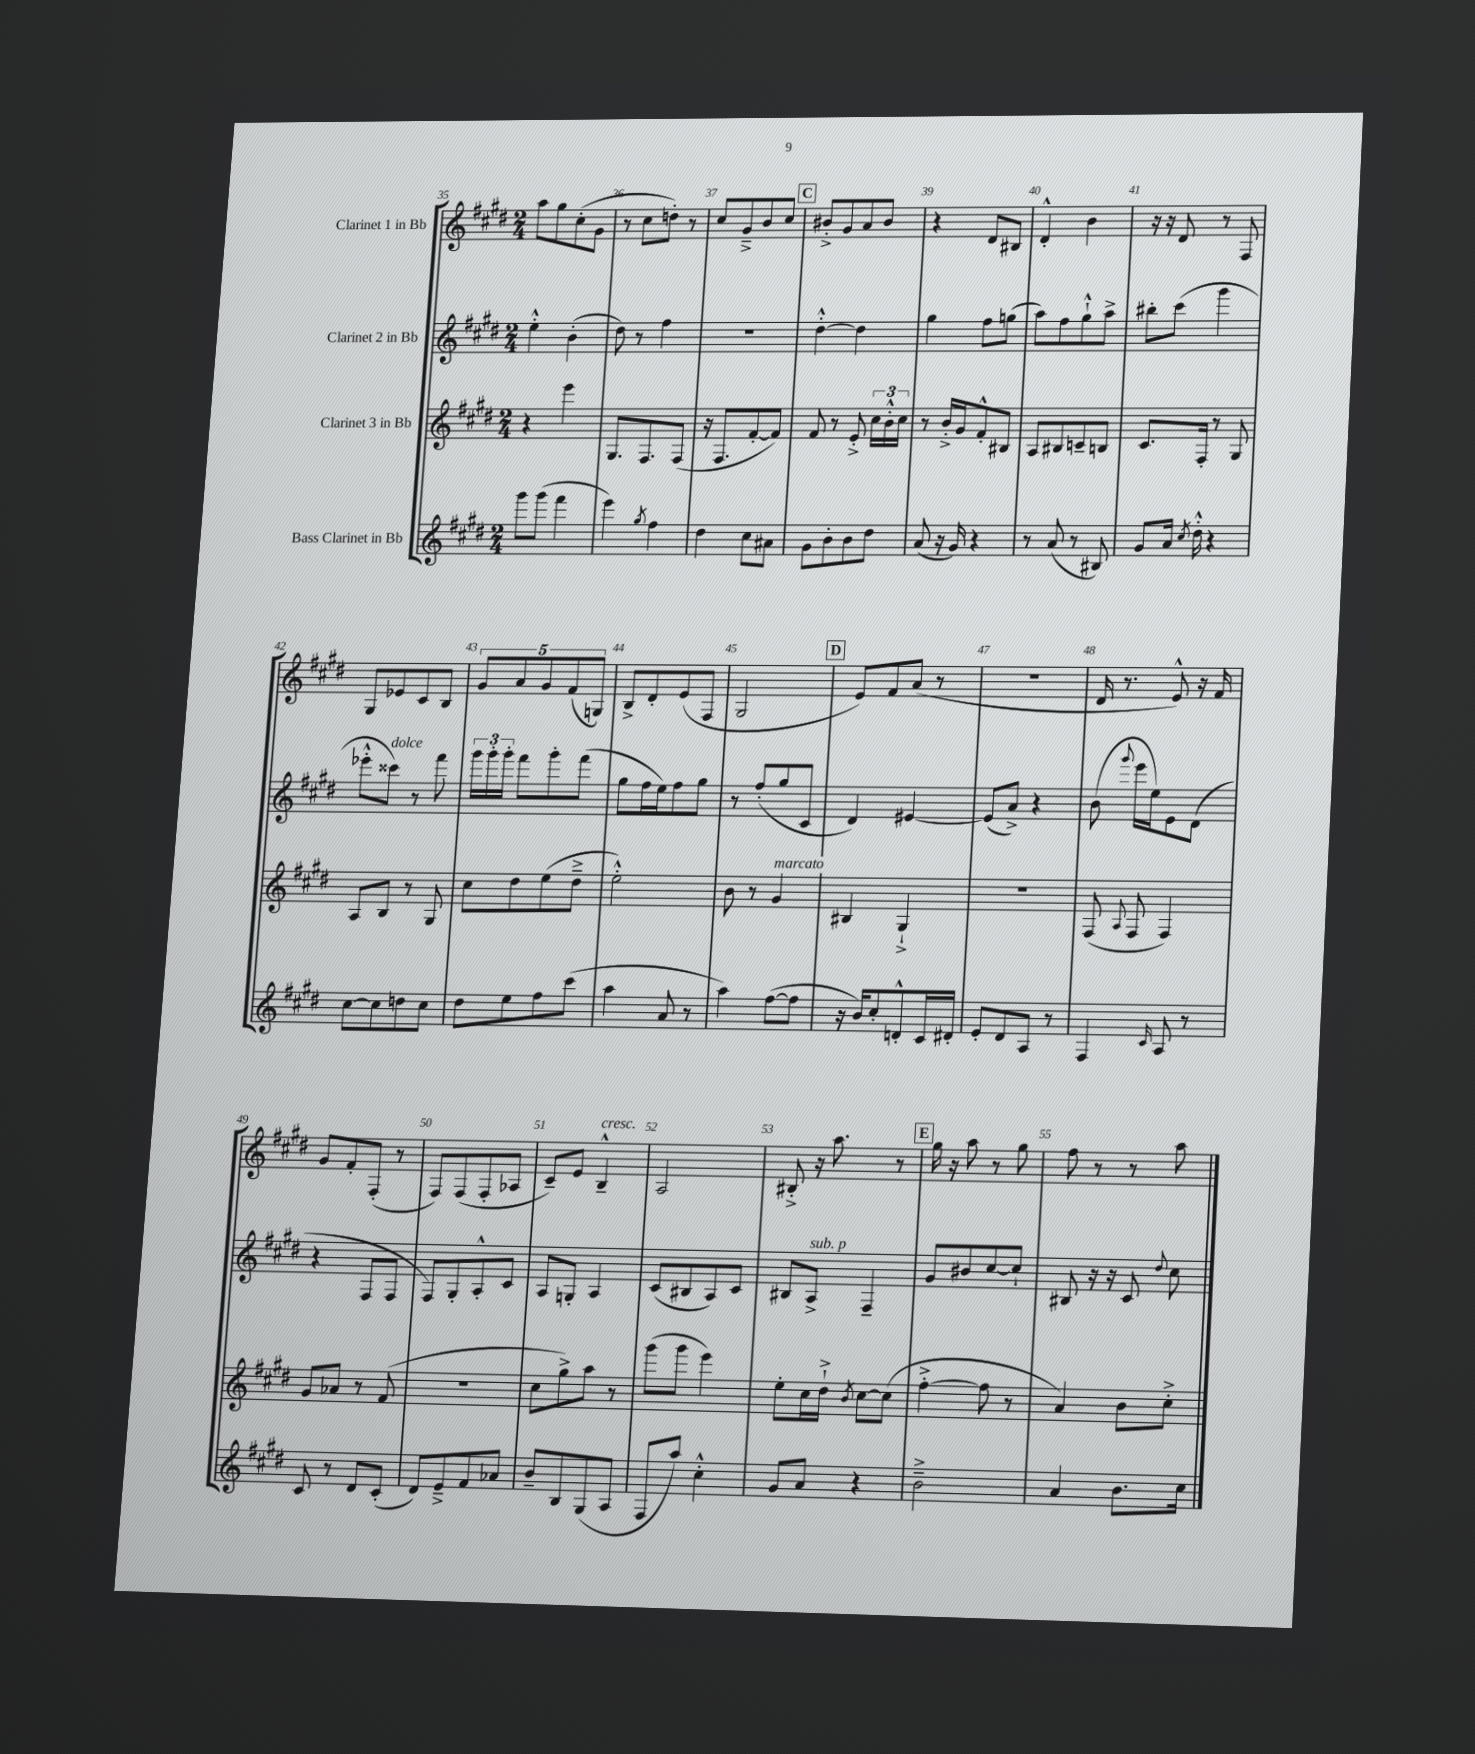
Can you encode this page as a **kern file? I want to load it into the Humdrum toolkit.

**kern	**kern	**kern	**kern
*staff4	*staff3	*staff2	*staff1
*clefG2	*clefG2	*clefG2	*clefG2
*k[f#c#g#d#]	*k[f#c#g#d#]	*k[f#c#g#d#]	*k[f#c#g#d#]
*M2/4	*M2/4	*M2/4	*M2/4
8ggg#	4r	4ee'^^	8aa
(8ggg#	.	.	8gg#
4fff#	4eee	(4b'	(8cc#'
.	.	.	8g#
=	=	=	=
4eee)	8.G#	8dd#)	8r
.	.	8r	8cc#
.	8.F#	.	.
8qgg#	.	.	.
4ff#	.	4ff#	8dd')
.	(8F#	.	8r
=	=	=	=
4dd#	16r	2r	8cc#
.	8.F#	.	.
.	.	.	8g#~^
8cc#	[8f#'	.	8b
8a#	8f#])	.	8cc#
=	=	=	=
8g#	8f#	[4dd#'^^	8b#'^
8b'	8r	.	8g#
8b	8e'^	4dd#]	8a
8dd#	24cc#	.	8b#
.	24b'^^	.	.
.	24cc#	.	.
=	=	=	=
(8a	8r	4gg#	4r
16r	16b'^	.	.
16g#)	16g#	.	.
4r	8f#'^^	8ff#	8d#
.	8B#	(8gg	8B#
=	=	=	=
8r	8A	8aa)	4d#'^^
(8a	8B#	8ff#	.
8r	8c~	8gg#`^^	4b
8B#)	8B	8aa^	.
=	=	=	=
8g#	8.c#	8bb#'	16r
.	.	.	16r
16a	.	(8ccc#	8d#
8qcc#	.	.	.
16dd#'^^	16F#'	.	.
4r	8r	4ggg#	8r
.	8G#	.	8F#
=	=	=	=
[8cc#	8A	8eee-'^^	8G#
8cc#]	8B	8ccc##)	8e-
8dd	8r	8r	8c#
8cc#	8G#	8fff#	8B
=	=	=	=
8dd#	8cc#	24ggg#	10g#
.	.	24ggg#'	.
.	.	24ggg#'	.
.	.	.	10a
8ee	8dd#	8fff#	.
.	.	.	10g#
8ff#	(8ee	8ggg#'	.
.	.	.	(10f#
(8ccc#	8dd#~^	(8fff#	.
.	.	.	10G)
=	=	=	=
4aa	2ee'^^)	8gg#	8B^
.	.	16ff#	8d#'
.	.	16ee)	.
8a	.	8ff#	(8e
8r	.	8gg#	8F#
=	=	=	=
4aa)	8b	8r	2G#
.	8r	(8ff#'	.
([8ff#	4g#	8gg#	.
8ff#]	.	8c#	.
=	=	=	=
16r	4B#	4d#)	8e)
16b)	.	.	.
8cc#'	.	.	8f#
8d'^^	4G#`^	[4e#	(8a
16c#	.	.	8r
16d#'	.	.	.
=	=	=	=
8e'	2r	(8e#]	2r
8d#	.	8a^)	.
8A	.	4r	.
8r	.	.	.
=	=	=	=
4F#	(8F#	(8b	16d#
.	.	.	8.r
.	8qqA	8qqggg#	.
.	8F#	16eee	.
.	.	16ee)	.
16qqc#	.	.	.
8A	4F#)	8e	8e^^)
8r	.	(8d#	16r
.	.	.	16f#
=	=	=	=
8c#	8g#	4r	8g#
8r	8a-	.	8f#'
8d#	8r	8F#	(8F#'
(8c#'	(8f#	8F#	8r
=	=	=	=
8d#)	2r	8F#)	8F#)
8e~^	.	8G#'	(8F#
8f#	.	8A'^^	8F#'
8a-	.	8c#	8A-
=	=	=	=
8b~	8cc#	8A	8c#~)
8B	8gg#^)	8G'	8e
(8G#	8aa	4A	4B~^^
8A	8r	.	.
=	=	=	=
8F#	(8ggg#	(8c#	2A
8aa)	8ggg#	8B#	.
4cc#'^^	4eee)	8A)	.
.	.	8c#	.
=	=	=	=
8g#	8ee'	8B#	8B#'^
8a	16cc#	8A^	16r
.	16dd#`^	.	8.aa
.	8qb	.	.
4r	[8cc#	4F#~	.
.	(8cc#]	.	8r
=	=	=	=
2b~^	[4ff#'^	8g#	16gg#
.	.	.	16r
.	.	8b#	8aa
.	8ff#]	[8cc#	8r
.	8r	8cc#`]	8gg#
=	=	=	=
4a	4a)	8B#	8ff#
.	.	16r	8r
.	.	16r	.
8.b	8b	8c#	8r
.	.	8qqdd#	.
.	8cc#'^	8cc#	8aa
16cc#	.	.	.
==	==	==	==
*-	*-	*-	*-
